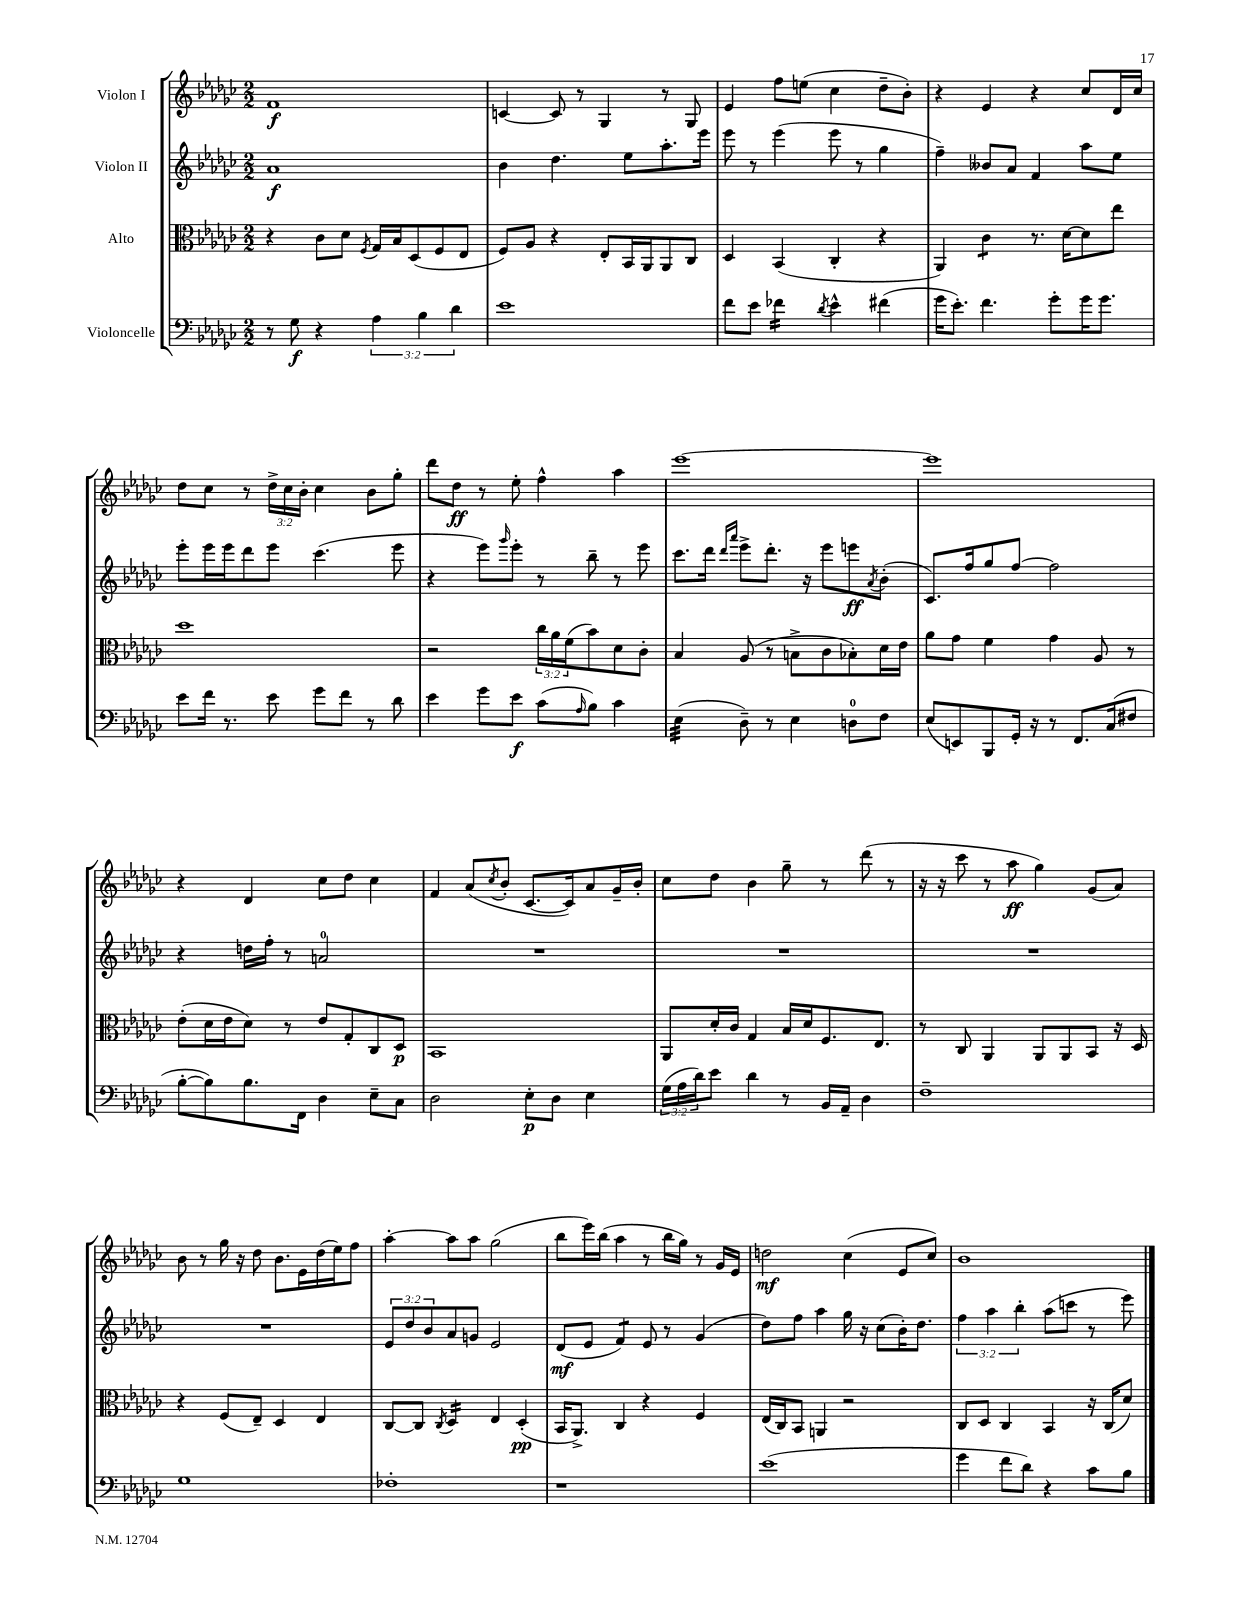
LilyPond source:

<<
\new StaffGroup <<
\new Staff = "s0" \with { instrumentName = "Violon I" } {
    \clef treble \key ges \major \numericTimeSignature \time 2/2 \override Staff.TupletNumber.text = #tuplet-number::calc-fraction-text
    f'1\f |
    c'4~ c'8 r8 ges4 r8 ges8 |
    ees'4 f''8 e''8( ces''4 des''8-- bes'8-.) |
    r4 ees'4 r4 ces''8 des'16 ces''16 |
    des''8 ces''8 r8 \tuplet 3/2 { des''16-> ces''16 bes'16-. } ces''4 bes'8 ges''8-. |
    des'''8 des''8\ff r8 ees''8-. f''4-^ aes''4 |
    ees'''1~ |
    ees'''1 |
    r4 des'4 ces''8 des''8 ces''4 |
    f'4 aes'8( \acciaccatura { ces''8 } bes'8-. ces'8.~ ces'16) aes'8 ges'16-- bes'16-. |
    ces''8 des''8 bes'4 ges''8-- r8 des'''8( r8 |
    r16 r16 ces'''8 r8 aes''8\ff ges''4) ges'8( aes'8) |
    bes'8 r8 ges''16 r16 des''8 bes'8. ees'16 des''16( ees''16) f''8 |
    aes''4~-. aes''8 aes''8 ges''2( |
    bes''8 ees'''16) bes''16( aes''4 r8 bes''16 ges''16) r8 ges'16 ees'16 |
    d''2\mf ces''4( ees'8 ces''8) |
    bes'1 \bar "|." |
}
\new Staff = "s1" \with { instrumentName = "Violon II" } {
    \clef treble \key ges \major \numericTimeSignature \time 2/2 \override Staff.TupletNumber.text = #tuplet-number::calc-fraction-text
    aes'1\f |
    bes'4 des''4. ees''8 aes''8.-. ees'''16 |
    ees'''8 r8 ees'''4( ees'''8 r8 ges''4 |
    f''4--) beses'8 aes'8 f'4 aes''8 ees''8 |
    ees'''8-. ees'''16 ees'''16 des'''8 ees'''8 ces'''4.( ees'''8 |
    r4 ees'''8) \grace { ges'''16 } ees'''8-. r8 bes''8-- r8 ees'''8 |
    ces'''8. des'''16 \grace { des'''16 aes'''16 } ees'''8-> des'''8.-. r16 ees'''8 e'''8\ff \acciaccatura { aes'8 } bes'8-.( |
    ces'8.) f''16 ges''8 f''8~ f''2 |
    r4 d''16 f''16-. r8 a'2-0 |
    R1 |
    R1 |
    R1 |
    R1 |
    \tuplet 3/2 { ees'8 des''8 bes'8 } aes'8 g'8 ees'2 |
    des'8\mf( ees'8 f'4:8) ees'8 r8 ges'4( |
    des''8) f''8 aes''4 ges''16 r16 ces''8( bes'16-.) des''8. |
    \tuplet 3/2 { f''4 aes''4 bes''4-. } aes''8( c'''8 r8 ees'''8) \bar "|." |
}
\new Staff = "s2" \with { instrumentName = "Alto" } {
    \clef alto \key ges \major \numericTimeSignature \time 2/2 \override Staff.TupletNumber.text = #tuplet-number::calc-fraction-text
    r4 ces'8 des'8 \acciaccatura { f8 } ges16 bes16 des8( f8 ees8 |
    f8) aes8 r4 ees8-. bes,16 aes,16 aes,8 ces8 |
    des4 bes,4( ces4-. r4 |
    aes,4) ces'4:8 r8. des'16~ des'8 ees''8 |
    des''1 |
    r2 \tuplet 3/2 { ces''16 aes'16 f'16( } bes'8) des'8 ces'8-. |
    bes4 aes8( r8 b8-> ces'8 bes8-.) des'16 ees'16 |
    aes'8 ges'8 f'4 ges'4 aes8 r8 |
    ees'8-.( des'16 ees'16 des'8) r8 ees'8 ges8-. ces8 des8\p |
    bes,1 |
    aes,8 des'16-. ces'16 ges4 bes16 des'16 f8. ees8. |
    r8 ces8 aes,4 aes,8 aes,8 bes,8 r16 des16 |
    r4 f8( ees8--) des4 ees4 |
    ces8~ ces8 \acciaccatura { ces8 } des4:16 ees4 des4-.\pp( |
    bes,16 aes,8.->) ces4 r4 f4 |
    ees16( ces16) bes,8 a,4 r2 |
    ces8 des8 ces4 bes,4 r16 ces16( des'8) \bar "|." |
}
\new Staff = "s3" \with { instrumentName = "Violoncelle" } {
    \clef bass \key ges \major \numericTimeSignature \time 2/2 \override Staff.TupletNumber.text = #tuplet-number::calc-fraction-text
    r8 ges8\f r4 \tuplet 3/2 { aes4 bes4 des'4 } |
    ees'1 |
    f'8 ees'8 fes'4:16 \acciaccatura { des'8 } ees'4-^ fis'4( |
    ges'16 ees'8.-.) f'4. ges'8-. ges'16 ges'8. |
    ees'8 f'16 r8. ees'8 ges'8 f'8 r8 des'8 |
    ees'4 ges'8 ees'8\f ces'8( \grace { aes16 } bes8) ces'4 |
    ees4:32( des8--) r8 ees4 d8-0 f8 |
    ees8( e,8) bes,,8 ges,16-. r16 r8 f,8. ces16( fis8 |
    bes8~-. bes8) bes8. f,16 des4 ees8-- ces8 |
    des2 ees8-.\p des8 ees4 |
    \tuplet 3/2 { ges16( aes16 des'16) } ees'8 des'4 r8 bes,16 aes,16-- des4 |
    f1-- |
    ges1 |
    fes1-. |
    r1 |
    ees'1( |
    ges'4 f'8 des'8) r4 ces'8 bes8 \bar "|." |
}
>>
>>
\layout { \context { \Score \remove "Bar_number_engraver" } }
